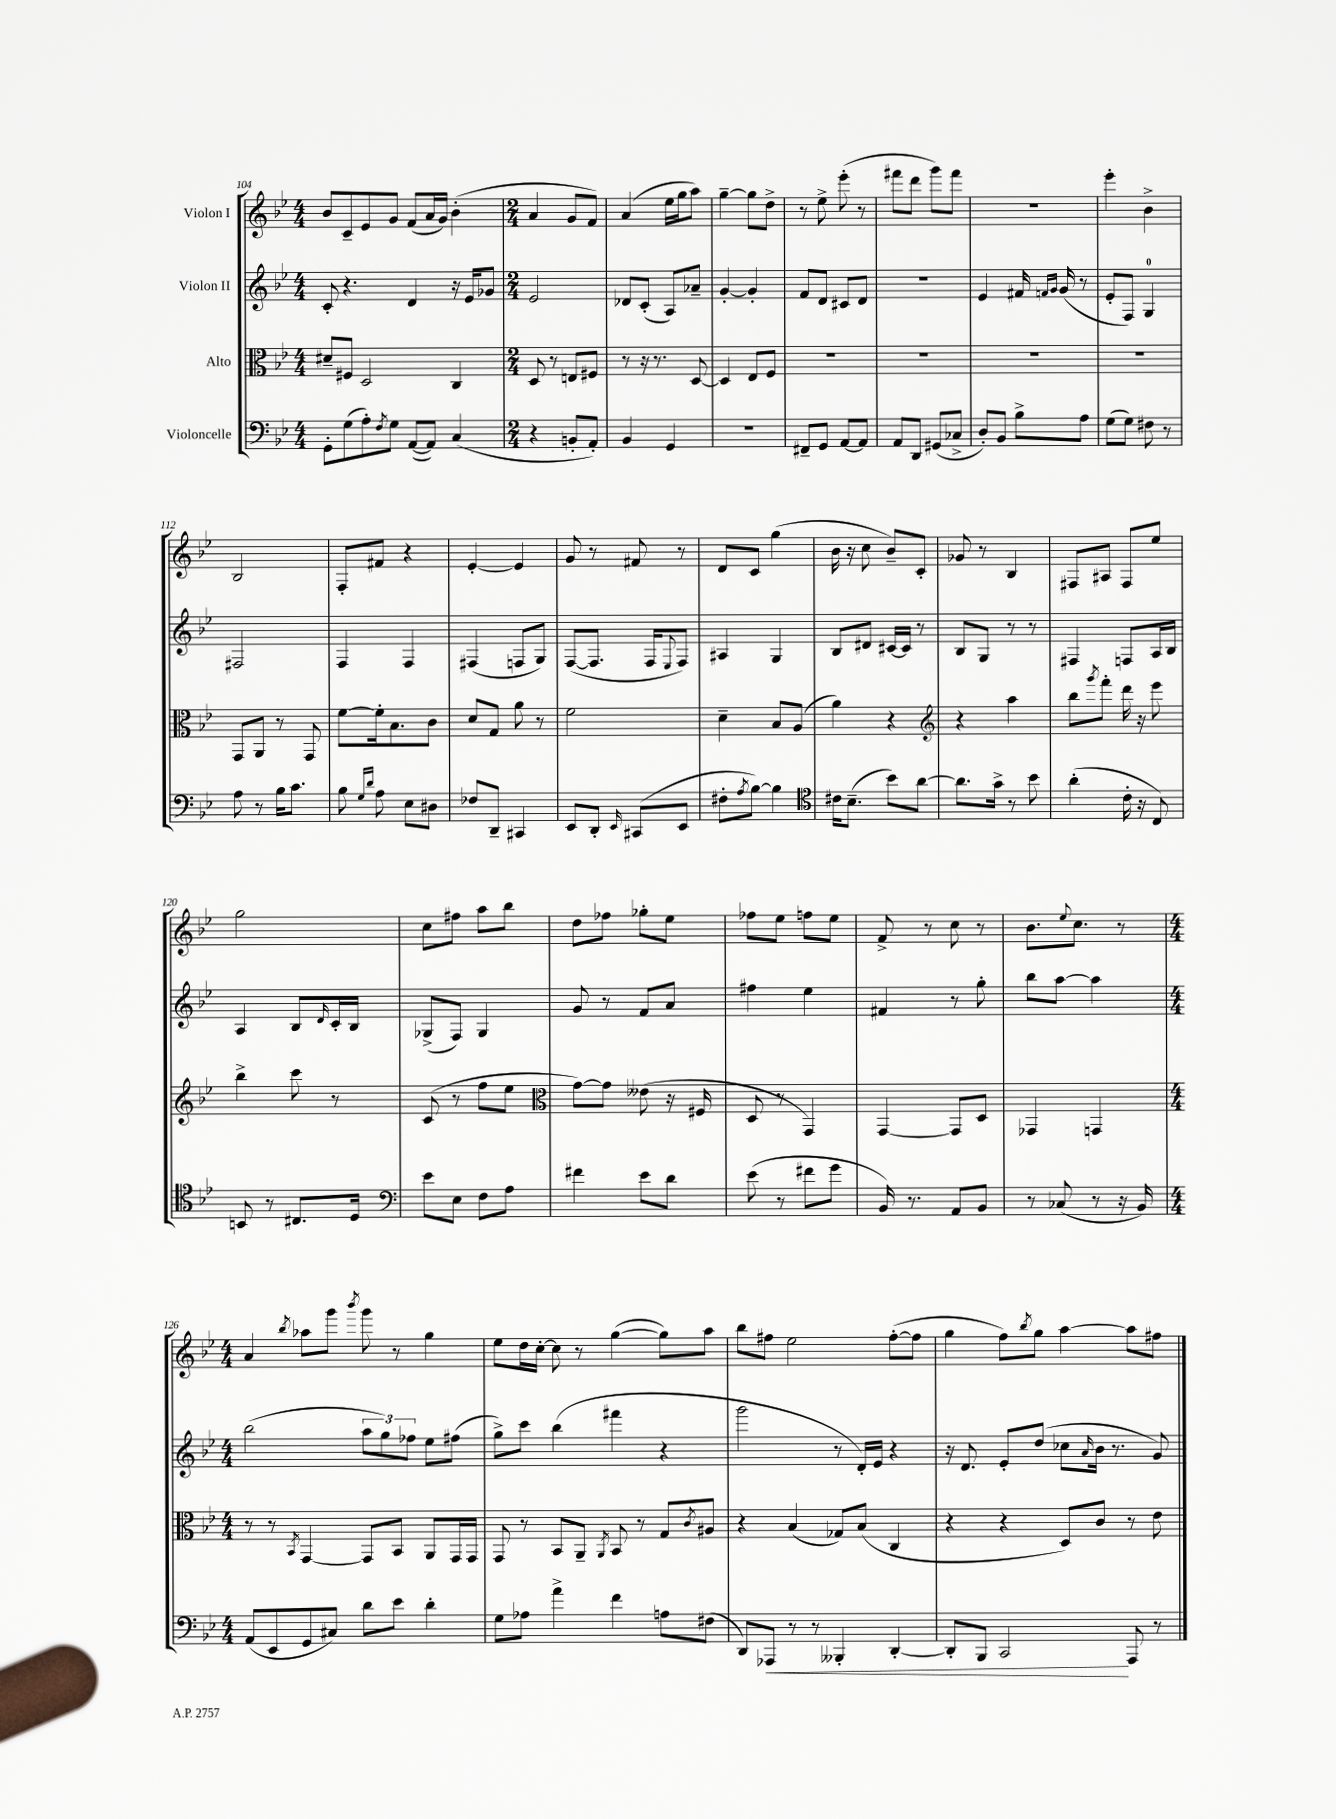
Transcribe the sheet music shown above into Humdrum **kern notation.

**kern	**kern	**kern	**kern
*staff4	*staff3	*staff2	*staff1
*clefF4	*clefC3	*clefG2	*clefG2
*k[b-e-]	*k[b-e-]	*k[b-e-]	*k[b-e-]
*M4/4	*M4/4	*M4/4	*M4/4
8GG'	8d#~	8c'	8b-
(8G	8F#	4.r	8c~
8A')	2D	.	8e-
8qF	.	.	.
8G	.	.	8g
([8AA	.	4d	(8f
8AA])	.	.	16a
.	.	.	16g)
(4C	4C	16r	(4b-'
.	.	16e-	.
.	.	8g-	.
=	=	=	=
*M2/4	*M2/4	*M2/4	*M2/4
4r	8D	2e-	4a
.	8r	.	.
8BB'	8E	.	8g
8AA')	8F#	.	8f)
=	=	=	=
4BB-	8r	8d-	(4a
.	16r	(8c'	.
.	8.r	.	.
4GG	.	8A)	16ee-
.	.	.	16gg
.	[8D	8a-~	8aa)
=	=	=	=
2r	4D]	[4g'	[4gg~
.	8E-	4g']	8gg]
.	8F	.	8dd^
=	=	=	=
8FF#~	2r	8f	8r
8GG	.	8d	8ee-^
[8AA	.	8c#	(8eee-'
8AA]	.	8d	8r
=	=	=	=
8AA	2r	2r	8fff#
8DD	.	.	8ddd
(8GG#	.	.	8ggg)
8C-^	.	.	8fff#
=	=	=	=
8D')	2r	4e-	2r
8BB-	.	.	.
8B-^	.	16f#	.
.	.	16qqf	.
.	.	16qqg	.
.	.	(16g	.
8A	.	8r	.
=	=	=	=
(8G	2r	8e-'	4eee-'
8G)	.	8F)	.
8F#	.	4G	4b-^
8r	.	.	.
=	=	=	=
8A	8GG	2F#	2B-
8r	8AA	.	.
16B-	8r	.	.
8.c	.	.	.
.	8GG	.	.
=	=	=	=
8B-	[8f	4F	8F'
16qqG	.	.	.
16qqd	.	.	.
8A	16f']	.	8f#
.	8.B-	.	.
8E-	.	4F	4r
8D#	8c	.	.
=	=	=	=
8F-	8d	(4F#	[4e-'
8DD~	8G	.	.
4CC#	8a	8F	4e-]
.	8r	8G)	.
=	=	=	=
8EE-	2f	([8F	8g
8DD'	.	8.F]	8r
16qqEE-	.	.	.
(8CC#	.	.	8f#
.	.	16F	.
.	.	8qqE-	.
8EE-	.	8F)	8r
=	=	=	=
8F#'	4d~	4A#	8d
8qA	.	.	.
[8B-)	.	.	8c
4B-]	8B-	4G	(4gg
.	(8A	.	.
=	=	=	=
*clefC4	*	*	*
16c#	4a)	8B-	16b-
(8.B-~	.	.	16r
.	.	8d#	8cc
8b-)	4r	[16c#	8b-~)
.	.	16c#]	.
[8a	.	8r	8c'
=	=	=	=
*	*clefG2	*	*
8.a]	4r	8B-	8g-
.	.	8G	8r
16g^	.	.	.
8r	4aa	8r	4B-
8b-	.	8r	.
=	=	=	=
(4a'	8bb-	4F#	8F#
.	8qggg	.	.
.	8fff'	.	8A#
16c'	16ddd	8F	8F#
16r	16r	.	.
8C)	8eee-	16A	8ee-
.	.	16B-	.
=	=	=	=
8BB	4bb-^	4A	2gg
8r	.	.	.
8.C#	8ccc	8B-	.
.	.	16qqd	.
.	8r	16c'	.
16D	.	16B-	.
=	=	=	=
*clefF4	*	*	*
8e-	(8c	(8G-^	8cc
8E-	8r	8F)	8ff#
8F	8ff	4G-	8aa
8A	8ee-	.	8bb-
=	=	=	=
*	*clefC3	*	*
4f#	[8g)	8g	8dd
.	8g]	8r	8ff-
8e-	(8e--	8f	8gg-'
8d	16r	8a	8ee-
.	16F#	.	.
=	=	=	=
(8e-	8D	4ff#	8ff-
8r	8r	.	8ee-
8f#	4GG)	4ee-	8ff
8g	.	.	8ee-
=	=	=	=
16BB-)	[4GG	4f#	8f^
8.r	.	.	.
.	.	.	8r
8AA	8GG]	8r	8cc
8BB-	8D	8gg'	8r
=	=	=	=
8r	4GG-	8bb-	8.b-
(8C-	.	[8aa	.
.	.	.	8qqee-
.	.	.	8.cc
8r	4GG	4aa]	.
16r	.	.	8r
16BB-)	.	.	.
=	=	=	=
*M4/4	*M4/4	*M4/4	*M4/4
(8AA	8r	(2bb-	4a
8EE-	8r	.	.
.	8qBB-	.	8qbb-
8GG	[4GG	.	8aa-
8C#)	.	.	8ggg
.	.	.	8qbbb-
8d	8GG]	12aa	8ggg
.	.	12gg)	.
8e-	8BB-	.	8r
.	.	12ff-	.
4d'	8AA	8ee-	4gg
.	16GG	(8ff#	.
.	16GG	.	.
=	=	=	=
8G	8GG	8gg^)	8ee-
8A-	8r	8ccc	16dd
.	.	.	[16cc'
4a^	8BB-	(4bb-	8cc]
.	8AA~	.	8r
.	8qAA	.	.
4f	8BB-	4fff#	([4gg
.	8r	.	.
8A	8G	4r	8gg])
.	8qc	.	.
(8F#	8A#	.	8aa
=	=	=	=
8DD)	4r	2ggg	8bb-
8AAA-	.	.	8ff#
8r	(4B-	.	2ee-
8r	.	.	.
4BBB--'	8G-)	8r	.
.	(8B-	16d')	.
.	.	16e-	.
[4DD'	4C	4r	([8ff#'
.	.	.	8ff#]
=	=	=	=
8DD']	4r	16r	4gg
.	.	8.d	.
8BBB-	.	.	.
2CC	4r	8e-'	8ff)
.	.	.	8qbb-
.	.	(8dd	8gg
.	8D)	8cc-	[4aa
.	.	16qqa	.
.	8c	16b-	.
.	.	8.r	.
8AAA	8r	.	8aa]
8r	8e-	8g)	8ff#
==	==	==	==
*-	*-	*-	*-
